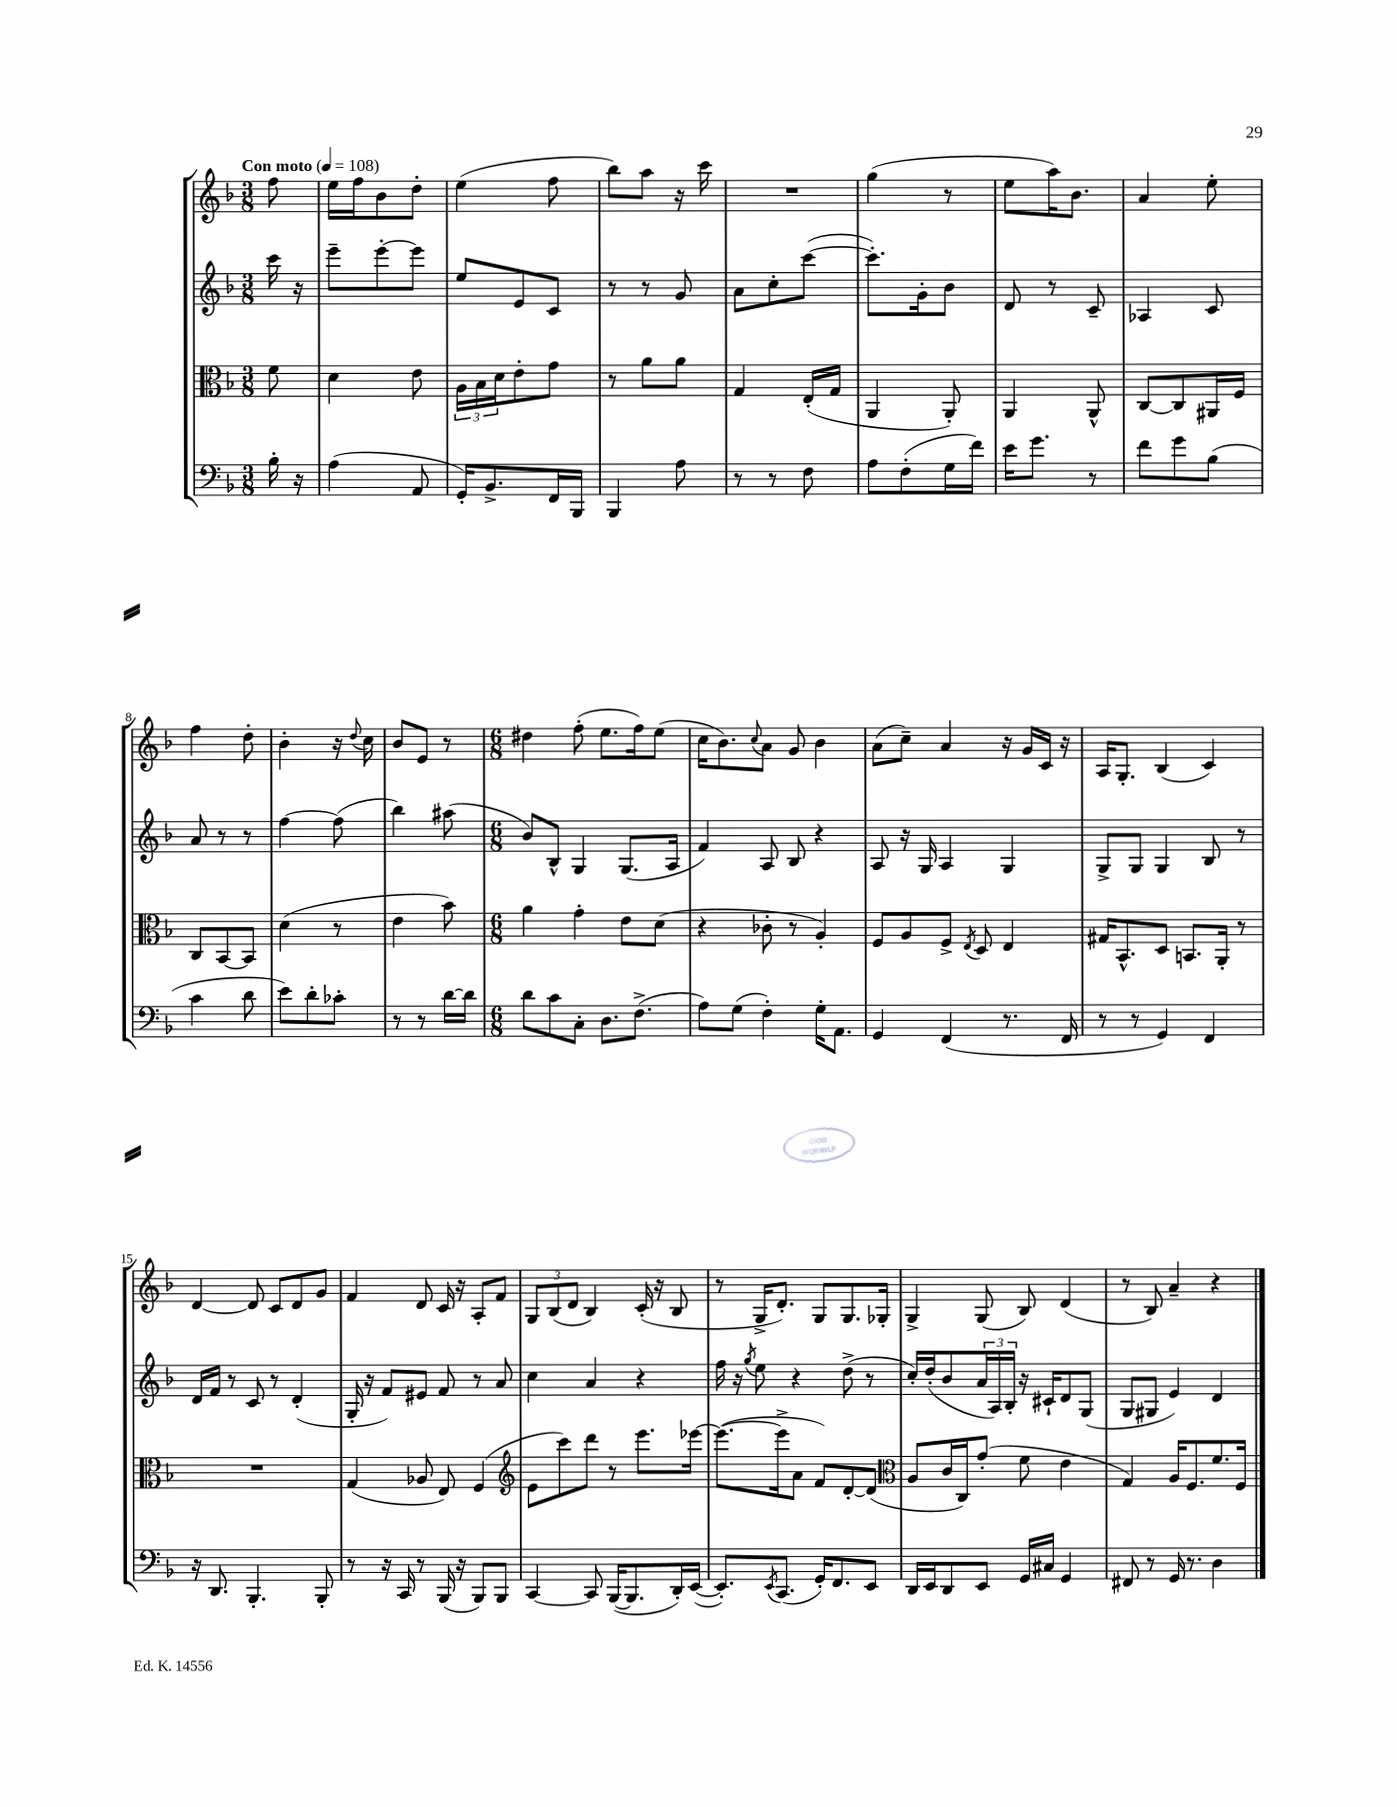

**kern	**kern	**kern	**kern
*staff4	*staff3	*staff2	*staff1
*clefF4	*clefC3	*clefG2	*clefG2
*k[b-]	*k[b-]	*k[b-]	*k[b-]
*M3/8	*M3/8	*M3/8	*M3/8
*MM108	*MM108	*MM108	*MM108
16B-'\	8f\	16ccc\	8ff\
16r	.	16r	.
=	=	=	=
(4A\	4d\	8eee~\L	16ee\LL
.	.	.	16ff\J
.	.	[8eee'\	8b-\
8AA/	8e\	8eee\]J	8dd'\J
=	=	=	=
16GG'/LK)	24A\LL	8ee/L	(4ee\
.	24B-\	.	.
8.BB-^/	.	.	.
.	24d\J	.	.
.	8e'\	8e/	.
16FF/L	8g\J	8c/J	8ff\
16BBB-/JJ	.	.	.
=	=	=	=
4BBB-/	8r	8r	8bb-\L)
.	8a\L	8r	8aa\J
8A\	8a\J	8g/	16r
.	.	.	16ccc\
=	=	=	=
8r	4G/	8a\L	4.r
8r	.	8cc'\	.
8F\	(16E'/LL	([8ccc\J	.
.	16G/JJ	.	.
=	=	=	=
8A\L	4AA/	8.ccc'\]L)	(4gg\
(8F'\	.	.	.
.	.	16g'\k	.
16G\L	8AA'/)	8b-\J	8r
16f\JJ)	.	.	.
=	=	=	=
16e\LK	4AA/	8d/	8ee\L
8.g\J	.	.	.
.	.	8r	16aa\K)
.	.	.	8.b-\J
8r	8AA^^/	8c~/	.
=	=	=	=
8f\L	[8C/L	4A-/	4a/
8g\	8C/]	.	.
(8B-\J	16AA#/L	8c/	8ee'\
.	16F/JJ	.	.
=	=	=	=
4c\	8C/L	8a/	4ff\
.	[8BB-/	8r	.
8d\	8BB-/]J	8r	8dd'\
=	=	=	=
8e\L)	(4d\	[4ff\	4b-'\
8d'\	.	.	.
8c-'\J	8r	(8ff\]	16r
.	.	.	8qqdd/
.	.	.	16cc\
=	=	=	=
8r	4e\	4bb-\)	8b-/L
8r	.	.	8e/J
[16d\LL	8b-\)	(8aa#\	8r
16d\]JJ	.	.	.
=	=	=	=
*M6/8	*M6/8	*M6/8	*M6/8
8d\L	4a\	8b-/L)	4dd#\
8c\	.	8B-^^/J	.
8C'\J	4g'\	4G/	(8ff'\
8.D\L	.	.	8.ee\L
.	8e\L	(8.G/L	.
(8.F^\J	.	.	16ff\k)
.	(8d\J	.	(8ee\J
.	.	16A/Jk	.
=	=	=	=
8A\L)	4r	4f/)	16cc\LK
.	.	.	8.b-\)
(8G\J	.	.	.
.	.	.	8qqcc/
4F'\)	8c-'\	8A/	8a\J
.	8r	8B-/	8g/
16G'\LK	4A'/)	4r	4b-\
8.AA\J	.	.	.
=	=	=	=
4GG/	8F/L	8A/	(8a\L
.	8A/	16r	8cc~\J)
.	.	16G/	.
(4FF/	8F^/J	4A/	4a/
.	8qE/	.	.
.	8D/	.	.
8.r	4E/	4G/	16r
.	.	.	16g/LL
.	.	.	16c/JJ
16FF/	.	.	16r
=	=	=	=
8r	16G#/LK	8G^/L	16A/LK
.	8.BB-^^/	.	8.G'/J
8r	.	8G/J	.
4GG/)	8D/J	4G/	(4B-/
.	8.BB/L	.	.
4FF/	.	8B-/	4c/)
.	16AA'/Jk	.	.
.	8r	8r	.
=	=	=	=
16r	2.r	16d/LL	[4d/
8.DD/	.	16f/JJ	.
.	.	8r	.
4.BBB-'/	.	8c/	8d/]
.	.	8r	8c/L
.	.	(4d'/	8d/
8BBB-'/	.	.	8g/J
=	=	=	=
8r	(4G/	16G'/	4f/
.	.	16r	.
16r	.	8f/L)	.
16CC/	.	.	.
8r	8A-/	8e#/J	8d/
(16BBB-/	8E/)	8f/	16c/
16r	.	.	16r
8BBB-/L)	(4F/	8r	8A'/L
8BBB-/J	.	8a/	8f/J
=	=	=	=
*	*clefG2	*	*
[4CC/	8e\L	4cc\	12G/L
.	.	.	(12B-/
.	8ccc\)	.	.
.	.	.	12d/J
8CC/]	8ddd\J	4a/	4B-/)
([16BBB-/LK	8r	.	.
8.BBB-/]	.	.	.
.	8.eee\L	4r	(16c'/
.	.	.	16r
16DD'/L)	.	.	8B-/
([16EE/JJ	[16eee-\Jk	.	.
=	=	=	=
8.EE'/]L)	(8.eee-\_L	16ff\	8r
.	.	16r	.
.	.	8qgg/	.
.	.	8ee\	16G^/LK
8qEE/	.	.	.
(8.CC/J	16eee-^\]k	.	8.d'/J)
.	8a\J	4r	.
16GG'/LK)	8f/L)	.	8G/L
8.FF/	.	.	.
.	[8d'/	(8dd^\	8.G/
8EE/J	(8d/]J	8r	.
.	.	.	16G-'/Jk
=	=	=	=
*	*clefC3	*	*
16DD/LL	8A/L	16cc'/LL)	4G^/
16EE/J	.	(16dd'/J	.
8DD/	16c/L	8b-/	.
.	16C/J)	.	.
8EE/J	(8g'/J	24a/L	(8G/
.	.	24A/)	.
.	.	24B-'/JJ	.
16GG/LL	8f\	16r	8B-/)
16C#/JJ	.	16c#`/LK	.
4GG/	4e\	8d/	(4d/
.	.	(8G/J	.
=	=	=	=
8FF#/	4G/)	8G/L	8r
8r	.	8G#/J	8B-/)
16GG/	16A/LK	4e/)	4a~/
8.r	8.F/	.	.
4D\	8.f/	4d/	4r
.	16F/Jk	.	.
==	==	==	==
*-	*-	*-	*-
